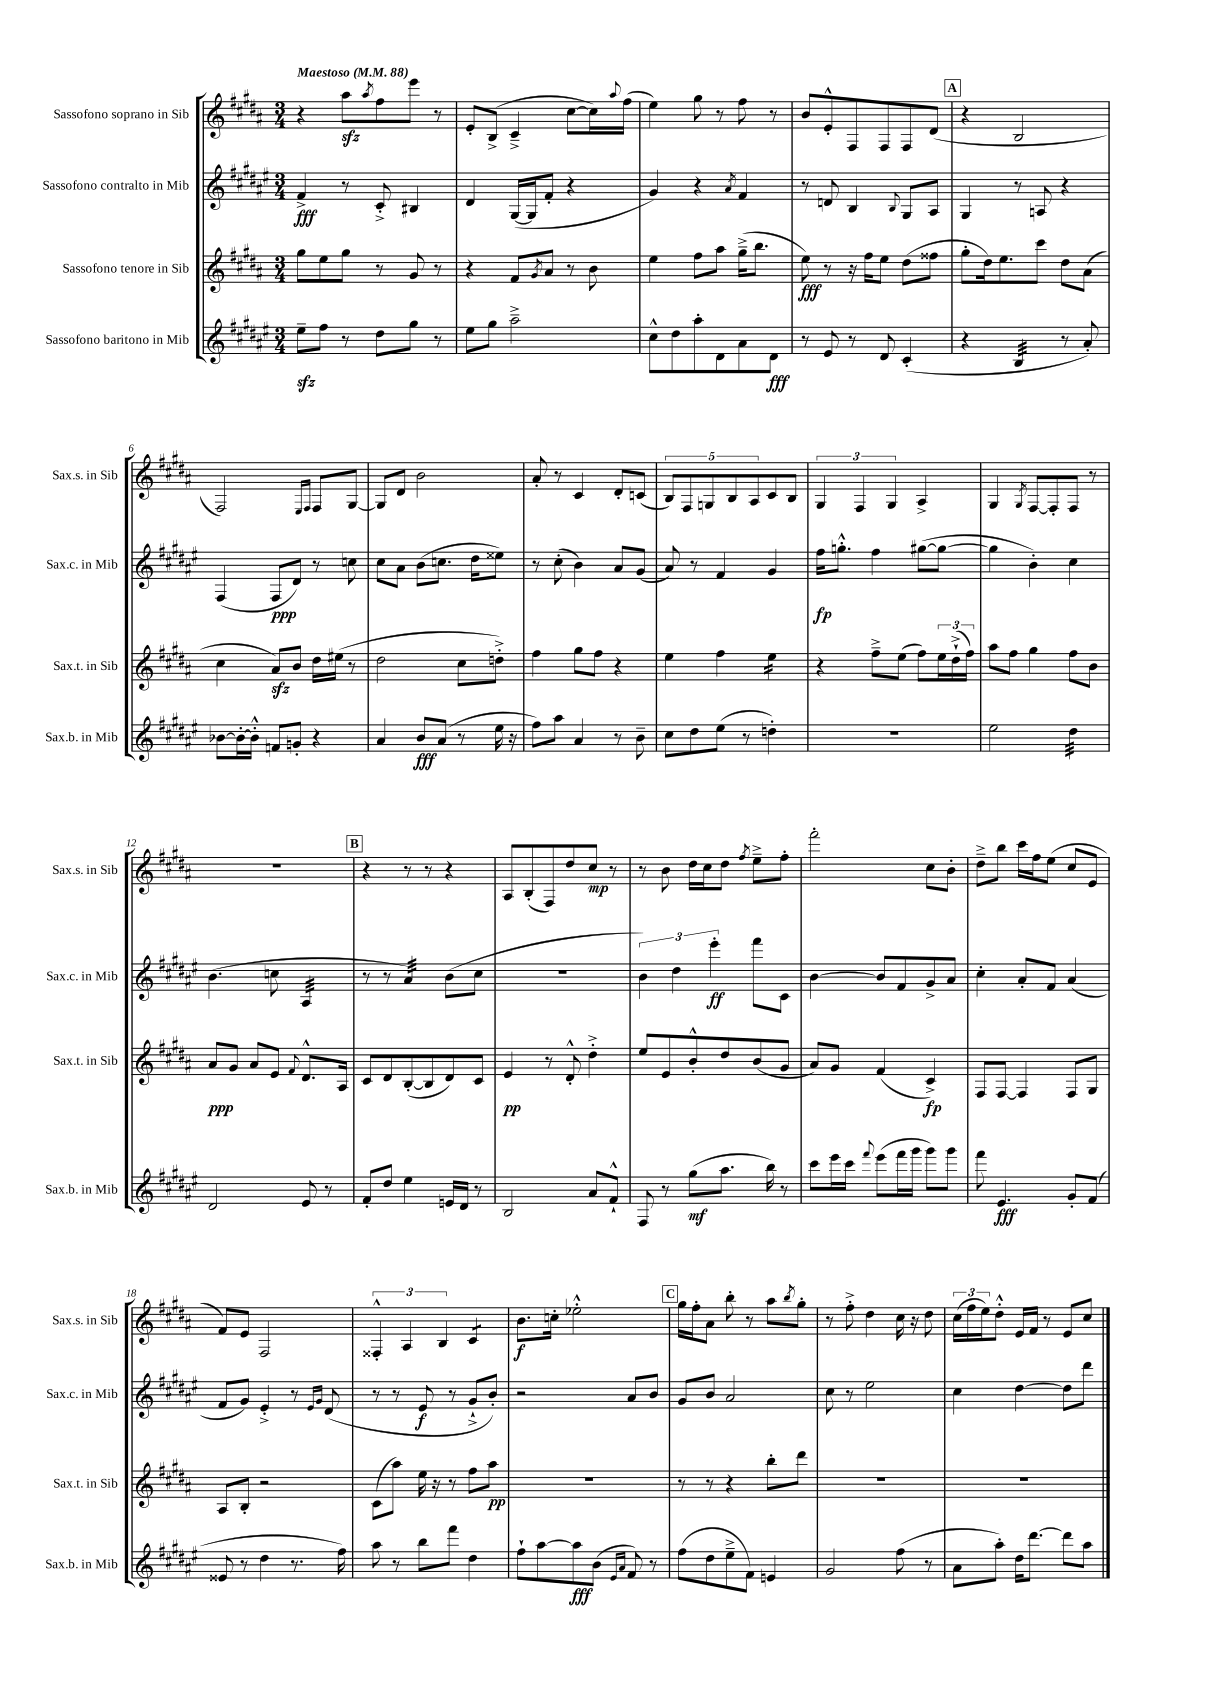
<<
\new StaffGroup <<
\new Staff = "s0" \with { instrumentName = "Sassofono soprano in Sib" shortInstrumentName = "Sax.s. in Sib" } {
    \clef treble \key b \major \numericTimeSignature \time 3/4 \tempo "Maestoso" 4 = 88
    r4 ais''8\sfz \acciaccatura { ais''8 } fis''8 e'''8 r8 |
    e'8-. b8->( cis'4---> cis''8~ cis''16) \appoggiatura { ais''8 } fis''16( |
    e''4) gis''8 r8 fis''8 r8 |
    b'8 e'8-.-^ fis8 fis8 fis8 dis'8( |
    \mark \markup { \box "A" } r4 b2 |
    fis2) \grace { e16 fis16 } fis8 gis8~ |
    gis8 dis'8 b'2 |
    ais'8-. r8 cis'4 dis'8-. c'8( |
    \tuplet 5/4 { b8) fis8 g8 b8 ais8 } cis'8 b8 |
    \tuplet 3/2 { gis4 fis4 gis4 } ais4-> |
    gis4 \acciaccatura { gis8 } fis8~ fis8-. fis8 r8 |
    R2. |
    \mark \markup { \box "B" } r4 r8 r8 r4 |
    ais8 b8-.( fis8) dis''8 cis''8\mp r8 |
    r8 b'8 dis''16 cis''16 dis''8 \acciaccatura { fis''8 } e''8---> fis''8-. |
    fis'''2-. cis''8 b'8-. |
    dis''8---> b''8 cis'''16 fis''16 e''8( cis''8 e'8 |
    fis'8) e'8 fis2 |
    \tuplet 3/2 { fisis4-.-^ ais4 b4 } cis'4:8 |
    b'8.\f c''16-. ees''2-.-^ |
    \mark \markup { \box "C" } gis''16 fis''16-. ais'8 b''8-. r8 ais''8 \acciaccatura { b''8 } gis''8-. |
    r8 fis''8-.-> dis''4 cis''16 r16 dis''8 |
    \tuplet 3/2 { cis''16( fis''16 e''16) } dis''8-.-^ e'16 fis'16 r8 e'8 cis''8 \bar "|." |
}
\new Staff = "s1" \with { instrumentName = "Sassofono contralto in Mib" shortInstrumentName = "Sax.c. in Mib" } {
    \clef treble \key fis \major \numericTimeSignature \time 3/4
    fis'4->\fff r8 cis'8-.-> bis4 |
    dis'4 gis16~( gis16 fis'8-. r4 |
    gis'4) r4 \acciaccatura { ais'8 } fis'4 |
    r8 d'8 b4 \appoggiatura { b8 } gis8 ais8 |
    \mark \markup { \box "A" } gis4 r8 a8 r4 |
    fis4( fis8\ppp dis'8) r8 c''8 |
    cis''8 ais'8 b'8( c''8. dis''16 eisis''8) |
    r8 cis''8-.( b'4) ais'8 gis'8( |
    ais'8) r8 fis'4 gis'4 |
    fis''16\fp g''8.-.-^ fis''4 gis''8~( gis''8~ |
    gis''4 b'4-.) cis''4 |
    b'4.( c''8 ais4:32 |
    \mark \markup { \box "B" } r8 r8 ais'4:32) b'8( cis''8 |
    R2. |
    \tuplet 3/2 { b'4) dis''4 eis'''4-.\ff } fis'''8 cis'8 |
    b'4~ b'8 fis'8 gis'8-> ais'8 |
    cis''4-. ais'8-. fis'8 ais'4( |
    fis'8 gis'8) eis'4-.-> r8 \grace { eis'16 gis'16 } dis'8( |
    r8 r8 eis'8\f r8 gis'8-!-> b'8-.) |
    r2 ais'8 b'8 |
    \mark \markup { \box "C" } gis'8 b'8 ais'2 |
    cis''8 r8 eis''2 |
    cis''4 dis''4~ dis''8 dis'''8 \bar "|." |
}
\new Staff = "s2" \with { instrumentName = "Sassofono tenore in Sib" shortInstrumentName = "Sax.t. in Sib" } {
    \clef treble \key b \major \numericTimeSignature \time 3/4
    gis''8 e''8 gis''8 r8 gis'8 r8 |
    r4 fis'8 \acciaccatura { gis'8 } ais'8 r8 b'8 |
    e''4 fis''8 ais''8 gis''16--->( b''8. |
    e''8\fff) r8 r16 fis''16 e''8 dis''8( fisis''8 |
    \mark \markup { \box "A" } gis''8-. dis''16) e''8. cis'''8 dis''8 ais'8( |
    cis''4 ais'8\sfz) b'8 dis''16 eis''16( r8 |
    dis''2 cis''8 d''8-.->) |
    fis''4 gis''8 fis''8 r4 |
    e''4 fis''4 e''4:16 |
    r4 fis''8---> e''8( fis''8) \tuplet 3/2 { e''16 dis''16-!->( fis''16) } |
    ais''8 fis''8 gis''4 fis''8 b'8 |
    ais'8\ppp gis'8 ais'8 e'8 \appoggiatura { fis'8 } dis'8.-^ ais16 |
    \mark \markup { \box "B" } cis'8 dis'8 b8~-.( b8 dis'8) cis'8 |
    e'4\pp r8 dis'8-.-^ dis''4-.-> |
    e''8 e'8 b'8-.-^ dis''8 b'8( gis'8 |
    ais'8) gis'8 fis'4( cis'4->\fp) |
    fis8 fis8~ fis4 fis8 gis8 |
    ais8 b8-. r2 |
    cis'8( ais''8) e''16 r16 r8 fis''8 ais''8\pp |
    R2. |
    \mark \markup { \box "C" } r8 r8 r4 b''8-. dis'''8 |
    R2. |
    R2. \bar "|." |
}
\new Staff = "s3" \with { instrumentName = "Sassofono baritono in Mib" shortInstrumentName = "Sax.b. in Mib" } {
    \clef treble \key fis \major \numericTimeSignature \time 3/4
    eis''8--\sfz fis''8 r8 dis''8 gis''8 r8 |
    eis''8 gis''8 ais''2---> |
    cis''8-^ dis''8 ais''8-. dis'8 ais'8 dis'8\fff |
    r8 eis'8 r8 dis'8 cis'4-.( |
    \mark \markup { \box "A" } r4 b4:32 r8 ais'8-.) |
    bes'8~ bes'16~-. bes'16-.-^ f'8 g'8-. r4 |
    ais'4 b'8\fff ais'8( r8 eis''16 r16 |
    fis''8) ais''8 ais'4 r8 b'8-- |
    cis''8 dis''8 eis''8( r8 d''4-.) |
    R2. |
    eis''2 dis''4:32 |
    dis'2 eis'8 r8 |
    \mark \markup { \box "B" } fis'8-. dis''8 eis''4 e'16 dis'16 r8 |
    b2 ais'8 fis'8-!-^ |
    fis8 r8 gis''8\mf( ais''8. b''16) r8 |
    cis'''8 eis'''16 cis'''16 \appoggiatura { fis'''8 } eis'''8( fis'''16 gis'''16 gis'''8) gis'''8 |
    fis'''8 eis'4.\fff gis'8-. fis'8( |
    eisis'8 r8 dis''4 r8. fis''16) |
    ais''8 r8 b''8 fis'''8 dis''4 |
    fis''8-! ais''8~ ais''8\fff b'8( \grace { eis'16 ais'16 } fis'8) r8 |
    \mark \markup { \box "C" } fis''8( dis''8 eis''8---> fis'8) e'4 |
    gis'2 fis''8( r8 |
    ais'8 ais''8-.) dis''16 dis'''8.~ dis'''8 ais''8 \bar "|." |
}
>>
>>
